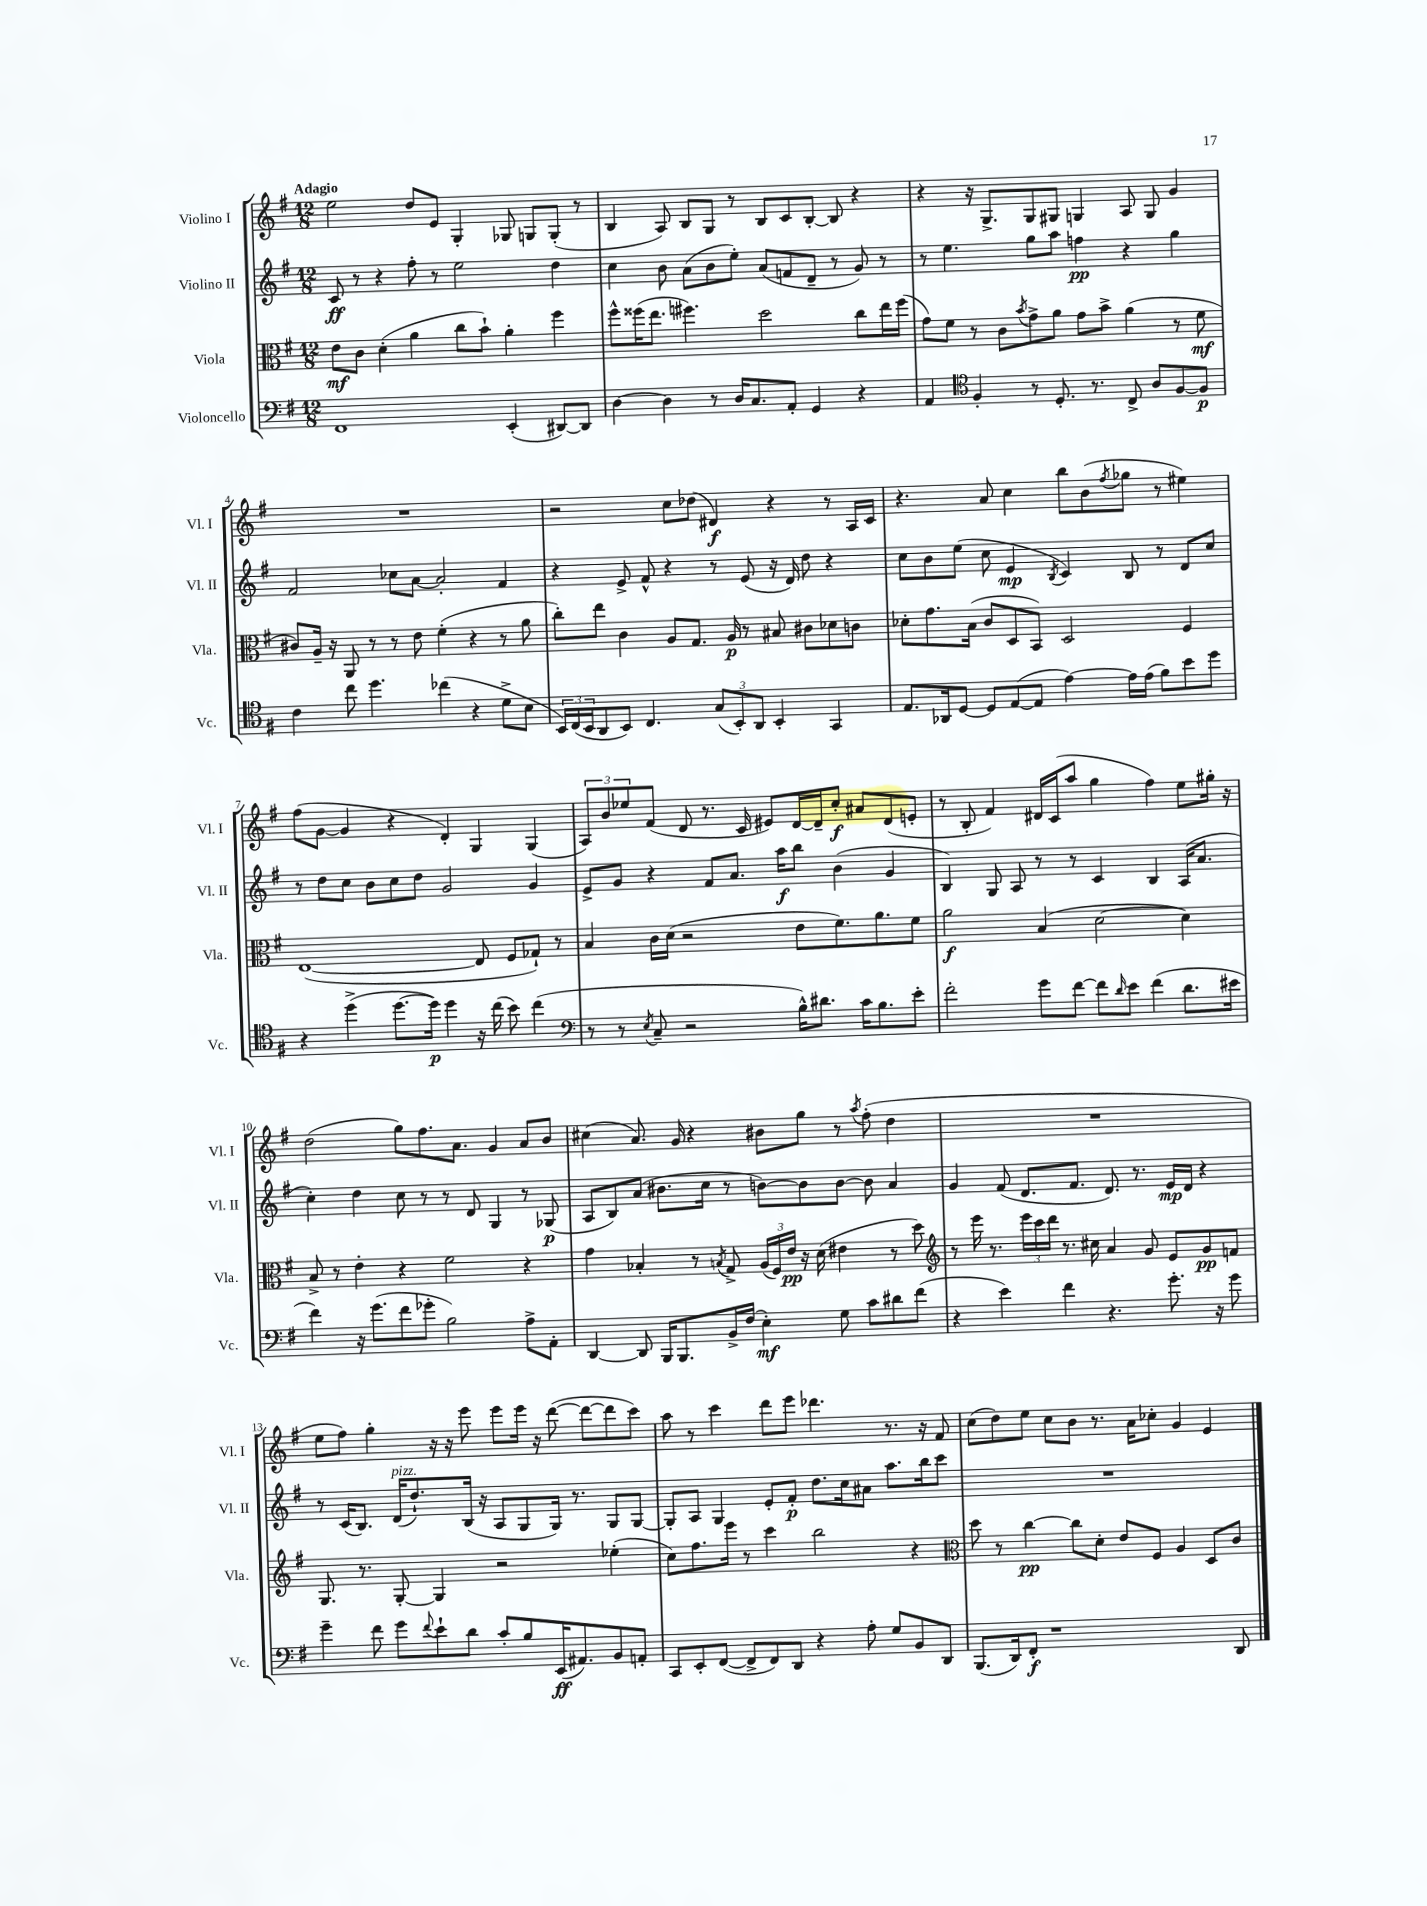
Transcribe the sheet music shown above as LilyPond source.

<<
\new StaffGroup <<
\new Staff = "s0" \with { instrumentName = "Violino I" shortInstrumentName = "Vl. I" } {
    \clef treble \key g \major \numericTimeSignature \time 12/8 \tempo "Adagio"
    e''2 d''8 e'8 g4-. ges8 g8 g8-.( r8 |
    b4 a8) b8 g8 r8 b8 c'8 b8~-. b8 r4 |
    r4 r16 g8.-> g8 gis8 g4 a8 g8 g'4 |
    R1. |
    r2 c''8 des''8( dis'4\f) r4 r8 a16 c'16 |
    r4. a'8 c''4 b''8 b'8( \acciaccatura { fis''8 } ges''8 r8 eis''4) |
    fis''8( g'8~ g'4 r4 d'4-.) g4 g4( |
    \tuplet 3/2 { a8) b'8 ees''8 } fis'8( d'8 r8. c'16 eis'8) d'16~ d'16-- c''8-.\f ais'8 d'8( e'8-. |
    r8 b8-. fis'4) dis'16 c'16( a''8 g''4 fis''4) e''8 gis''16-. r16 |
    d''2( g''8) fis''8. a'8. g'4 a'8 b'8 |
    cis''4( a'8.) g'16 r4 bis'8 g''8 r8 \acciaccatura { a''8 } fis''8-.( d''4 |
    R1. |
    e''8 fis''8) g''4-. r16 r16 e'''8 e'''8 e'''16 r16 d'''8~( d'''8~ d'''8 c'''8) |
    a''8 r8 c'''4 d'''8 e'''8 des'''4. r8. r16 fis'8 |
    c''8( d''8) e''8 c''8 b'8 r8. a'16 ces''8-. g'4 e'4 \bar "|." |
}
\new Staff = "s1" \with { instrumentName = "Violino II" shortInstrumentName = "Vl. II" } {
    \clef treble \key g \major \numericTimeSignature \time 12/8
    c'8\ff r8 r4 fis''8-. r8 e''2 d''4 |
    c''4 b'8 a'8( b'8 e''8-.) a'8( f'8 d'8-- r8 g'8) r8 |
    r8 e''4. g''8 a''8 f''4\pp r4 g''4 |
    fis'2 ces''8 a'8~ a'2-. fis'4 |
    r4 e'8-> fis'8-^ r4 r8 e'8( r16 d'16) d''8 r4 |
    c''8 b'8 e''8( c''8 e'4\mp \acciaccatura { b8 } c'4) b8 r8 d'8 c''8 |
    r8 d''8 c''8 b'8 c''8 d''8 g'2 g'4 |
    e'8-> g'8 r4 fis'8 a'8. a''16\f b''8 b'4( g'4 |
    b4) g8 a8 r8 r8 c'4 b4 a16( a'8. |
    c''4-.) d''4 c''8 r8 r8 d'8 g4 r8 ges8\p( |
    a8 b8) a'8( bis'8. c''16 r8 b'8~) b'8 b'8~ b'8 a'4 |
    g'4 fis'8( d'8. fis'8. d'8.) r8. e'16\mp d'16 r4 |
    r8 c'16( b8.) d'16^\markup { \italic "pizz." }( d''8.-!) b16( r16 a8 g8 g16) r8. g8 g8~ |
    g8-. a8 g4 e'8-. fis'8-.\p d''8. c''16 ais'8 a''8. b''16 c'''8 |
    R1. \bar "|." |
}
\new Staff = "s2" \with { instrumentName = "Viola" shortInstrumentName = "Vla." } {
    \clef alto \key g \major \numericTimeSignature \time 12/8
    e'8\mf c'8 d'4-.( a'4 c''8 b'8-!) a'4-. fis''4 |
    fis''8-^ fisis''16( e''8. fis''4.) d''2 c''8 e''16 fis''16( |
    g'8) fis'8 r8 c'8 \acciaccatura { b'8 } g'8-> a'8 g'8 b'8-> a'4( r8 fis'8\mf |
    cis'8) a16-- r16 a,8 r8 r8 e'8 fis'4-.( r4 r8 a'8 |
    c''8-.) e''8 c'4 a8 g8. a16\p r8 bis8 cis'8 des'8 c'8 |
    des'8-. g'8. b16( c'8 d8 b,8) d2 fis4 |
    e1~( e8 fis8 ges8-!) r8 |
    b4 c'16 d'16( r2 e'8 fis'8.) a'8. fis'8 |
    a'2\f b4( d'2~ d'4) |
    b8-> r8 e'4-. r4 fis'2 r4 |
    g'4 bes4-. r8 \acciaccatura { b8 } g8-> \tuplet 3/2 { a16( fis16) e'16\pp } r16 d'16( eis'4 r8 d''8) |
    \clef treble r8 e'''16 r8. \tuplet 3/2 { e'''16 c'''16 d'''16 } r8. cis''16 a'4 g'8 e'8 g'8\pp f'8 |
    g8. r8. g8~-. g4 r2 ees''4-.( |
    c''8) fis''8. e'''16 r8 c'''4 b''2 r4 |
    \clef alto d''8 r8 c''4~\pp c''8 d'8-. e'8 fis8 a4 d8 c'8 \bar "|." |
}
\new Staff = "s3" \with { instrumentName = "Violoncello" shortInstrumentName = "Vc." } {
    \clef bass \key g \major \numericTimeSignature \time 12/8
    fis,1 e,4-.( dis,8~) dis,8 |
    d4~ d4 r8 d16 c8. a,8-. g,4 r4 |
    a,4 \clef tenor fis4-. r8 d8.-. r8. c8-> a8 fis8~ fis8\p |
    c'4 c''8 d''4. ces''4( r4 d'8-> b8 |
    \tuplet 3/2 { b,16) c16( b,16 } a,8 b,8) c4. \tuplet 3/2 { g8( b,8-.) a,8 } b,4-. g,4 |
    e8. aes,16 d8~ d8 e8~( e8 e'4~) e'16 e'16( fis'8) b'8 d''8 |
    r4 d''4->( d''8.~ d''16\p) d''4 r16 c''16( b'8) c''4( |
    \clef bass r8 r8 \acciaccatura { e8 } c8-- r2 b16-^) dis'8. c'16 b8. e'8-. |
    fis'2-. g'8 fis'8~ fis'8 \grace { d'16 } e'8 fis'4( d'8. eis'16 |
    fis'4) r16 g'8.( fis'8 ges'8-. b2) a8-> a,8-. |
    d,4~ d,8 b,,16 b,,8. b,16-> fis16( e4-.\mf) g8 c'8 dis'8 fis'8( |
    r4 e'4) fis'4 r4. g'8.-. r16 g'8 |
    g'4-- fis'8 g'8 \appoggiatura { fis'8 } e'8-! d'8 c'8-. b8 e,16\ff( ais,8.) b,8 a,8-. |
    c,8 e,8-. fis,8~( fis,8-> fis,8) d,8 r4 a8-. g8 b,8 d,8 |
    b,,8.( d,16) fis,8-.\f r1 d,8 \bar "|." |
}
>>
>>
